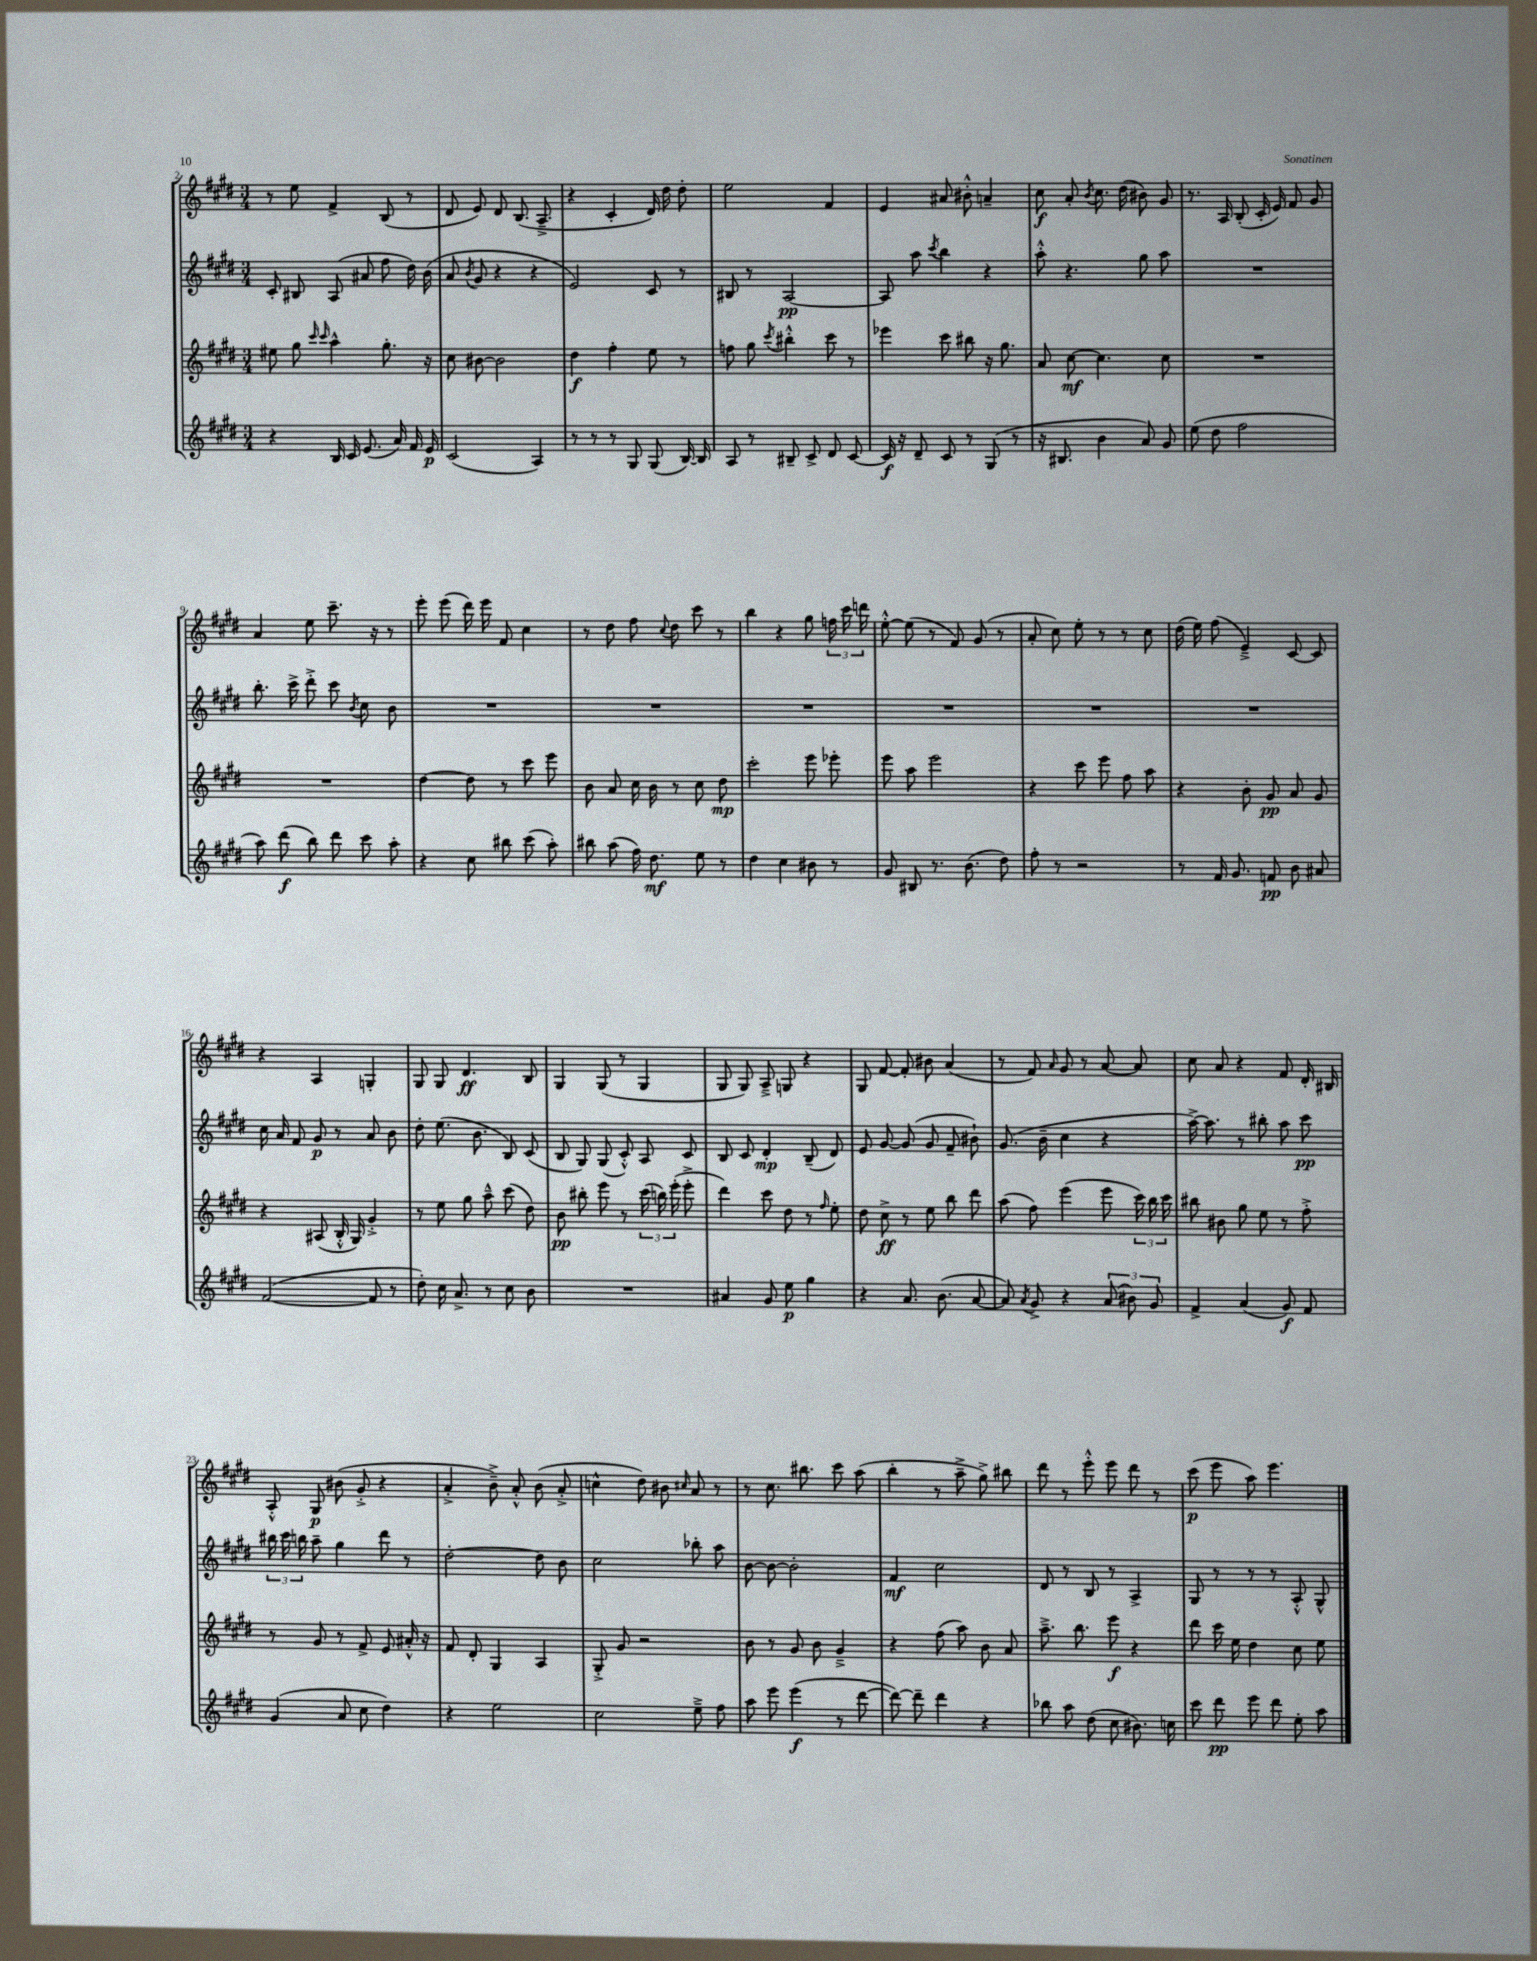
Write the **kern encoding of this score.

**kern	**dynam	**kern	**dynam	**kern	**dynam	**kern	**dynam
*part4	*part4	*part3	*part3	*part2	*part2	*part1	*part1
*staff4	*staff4	*staff3	*staff3	*staff2	*staff2	*staff1	*staff1
*clefG2	*	*clefG2	*	*clefG2	*	*clefG2	*
*k[f#c#g#d#]	*	*k[f#c#g#d#]	*	*k[f#c#g#d#]	*	*k[f#c#g#d#]	*
*M3/4	*	*M3/4	*	*M3/4	*	*M3/4	*
=2	=2	=2	=2	=2	=2	=2	=2
4r	.	8ee#X\	.	8c#'/	.	8r	.
.	.	8gg#\	.	8B#X/	.	8ee\	.
.	.	16qqccc#/	.	.	.	.	.
.	.	16qqccc#/	.	.	.	.	.
16B/	.	4aa^^\	.	(8A/	.	4f#^/	.
16c#/	.	.	.	.	.	.	.
(8.e/	.	.	.	8a#X/	.	.	.
.	.	8.gg#'\	.	8ff#\	.	(8B/	.
16a/)	.	.	.	.	.	.	.
16f#/	.	.	.	16dd#\)	.	8r	.
16e/	p	16r	.	(16b\	.	.	.
=3	=3	=3	=3	=3	=3	=3	=3
(2c#/	.	8cc#\	.	8a/	.	8d#/	.
.	.	.	.	8qb/	.	.	.
.	.	[8b#X\	.	8g#/	.	8e/)	.
.	.	2b#\]	.	4r	.	8d#/	.
.	.	.	.	.	.	(8.B/	.
4A/)	.	.	.	4r	.	.	.
.	.	.	.	.	.	8.A~^/	.
=4	=4	=4	=4	=4	=4	=4	=4
8r	.	4dd#\	f	2e/)	.	4r	.
8r	.	.	.	.	.	.	.
8r	.	4ff#'\	.	.	.	4c#'/	.
8G#/	.	.	.	.	.	.	.
(8G#/	.	8ee\	.	8c#/	.	16d#/)	.
.	.	.	.	.	.	16dd#\	.
[16B/)	.	8r	.	8r	.	8dd#'\	.
16B/]	.	.	.	.	.	.	.
=5	=5	=5	=5	=5	=5	=5	=5
8A/	.	8ffn\	.	8B#X/	.	2ee\	.
8r	.	8gg#\	.	8r	.	.	.
.	.	8qccc#/	.	.	.	.	.
8B#X~/	.	4bb#X'^^\	.	[2A/	pp	.	.
8c#^/	.	.	.	.	.	.	.
8d#/	.	8ccc#\	.	.	.	4f#/	.
[8c#/	.	8r	.	.	.	.	.
=6	=6	=6	=6	=6	=6	=6	=6
16c#/]	f	4eee-X\	.	8A/]	.	4e/	.
16r	.	.	.	.	.	.	.
8d#~/	.	.	.	8aa\	.	.	.
.	.	.	.	8qccc#/	.	.	.
8c#/	.	8ccc#\	.	4bb\	.	8a#X/	.
8r	.	8bb#X\	.	.	.	8b#X'^^\	.
(8G#/	.	16r	.	4r	.	4an~/	.
.	.	8.gg#\	.	.	.	.	.
8r	.	.	.	.	.	.	.
=7	=7	=7	=7	=7	=7	=7	=7
16r	.	8a/	.	8aa'^^\	.	8cc#\	f
8.B#X/	.	.	.	.	.	.	.
.	.	[8cc#\	mf	4.r	.	8a'/	.
.	.	.	.	.	.	8qb/	.
4b\	.	4.cc#\]	.	.	.	8.cc#\	.
.	.	.	.	.	.	(16dd#\	.
8a/)	.	.	.	8gg#\	.	8b#X\)	.
8g#/	.	8cc#\	.	8aa\	.	8g#/	.
=8	=8	=8	=8	=8	=8	=8	=8
(8ee\	.	2.r	.	2.r	.	8.r	.
8dd#\	.	.	.	.	.	.	.
.	.	.	.	.	.	16A/	.
2ff#\	.	.	.	.	.	(8B'/	.
.	.	.	.	.	.	16c#'/	.
.	.	.	.	.	.	16e/)	.
.	.	.	.	.	.	8f#/	.
.	.	.	.	.	.	8g#/	.
!!LO:LB:g=z
=9	=9	=9	=9	=9	=9	=9	=9
8aa\)	.	2.r	.	8.bb'\	.	4a/	.
(8ddd#\	f	.	.	.	.	.	.
.	.	.	.	16ccc#^\	.	.	.
8bb\)	.	.	.	8ddd#'^\	.	8ee\	.
8ddd#\	.	.	.	8ccc#\	.	8.ccc#~\	.
.	.	.	.	8qb/	.	.	.
8ccc#\	.	.	.	8cc#\	.	.	.
.	.	.	.	.	.	16r	.
8aa'\	.	.	.	8b\	.	8r	.
=10	=10	=10	=10	=10	=10	=10	=10
4r	.	[4dd#\	.	2.r	.	8eee'\	.
.	.	.	.	.	.	(8eee\	.
8cc#\	.	8dd#\]	.	.	.	16ddd#\)	.
.	.	.	.	.	.	16eee\	.
8bb#X\	.	8r	.	.	.	8f#/	.
(8ccc#\	.	8ccc#\	.	.	.	4cc#\	.
8aa'\)	.	8eee\	.	.	.	.	.
=11	=11	=11	=11	=11	=11	=11	=11
8bb#X\	.	8b\	.	2.r	.	8r	.
(8aa\	.	8a/	.	.	.	8dd#\	.
16ff#\)	.	16cc#\	.	.	.	8ff#\	.
8.dd#\	mf	16b\	.	.	.	.	.
.	.	.	.	.	.	8qqcc#/	.
.	.	8r	.	.	.	8dd#\	.
8ee\	.	8cc#\	.	.	.	8ccc#\	.
8r	.	8dd#\	mp	.	.	8r	.
=12	=12	=12	=12	=12	=12	=12	=12
4dd#\	.	2ccc#'\	.	2.r	.	4bb\	.
4cc#\	.	.	.	.	.	4r	.
8b#X\	.	8eee\	.	.	.	8gg#\	.
8r	.	8eee-X'\	.	.	.	24ffn\	.
.	.	.	.	.	.	24ccc#\	.
.	.	.	.	.	.	24dddn\	.
=13	=13	=13	=13	=13	=13	=13	=13
8g#/	.	8eee\	.	2.r	.	[8ee'^^\	.
8B#X/	.	8aa\	.	.	.	(8ee\]	.
8.r	.	2eee\	.	.	.	8r	.
.	.	.	.	.	.	8f#/)	.
(8.b\	.	.	.	.	.	.	.
.	.	.	.	.	.	(8g#/	.
8dd#\)	.	.	.	.	.	8r	.
=14	=14	=14	=14	=14	=14	=14	=14
8ff#'\	.	4r	.	2.r	.	8a'/	.
8r	.	.	.	.	.	8cc#\)	.
2r	.	8ccc#\	.	.	.	8ee'\	.
.	.	8eee\	.	.	.	8r	.
.	.	8ff#\	.	.	.	8r	.
.	.	8aa\	.	.	.	8cc#\	.
=15	=15	=15	=15	=15	=15	=15	=15
8r	.	4r	.	2.r	.	(16dd#\	.
.	.	.	.	.	.	16ee\)	.
16f#/	.	.	.	.	.	(8ff#\	.
8.g#/	.	.	.	.	.	.	.
.	.	8b'\	.	.	.	4e~^/)	.
8fn/	pp	8g#/	pp	.	.	.	.
8b\	.	8a/	.	.	.	[8c#/	.
8a#X/	.	8g#/	.	.	.	8c#/]	.
!!LO:LB:g=z
=16	=16	=16	=16	=16	=16	=16	=16
([2f#/	.	4r	.	16cc#\	.	4r	.
.	.	.	.	16a/	.	.	.
.	.	.	.	8f#/	.	.	.
.	.	(8A#X/	.	8g#/	p	4A/	.
.	.	16B'^^/	.	8r	.	.	.
.	.	16G#/)	.	.	.	.	.
8f#/]	.	4g#'^/	.	8a/	.	4Gn'/	.
8r	.	.	.	8b\	.	.	.
=17	=17	=17	=17	=17	=17	=17	=17
8dd#'\)	.	8r	.	8dd#'\	.	8G#/	.
16cc#\	.	8ee\	.	(8.ee\	.	8G#/	.
8.a^/	.	.	.	.	.	.	.
.	.	8gg#\	.	.	.	4.d#/	ff
.	.	.	.	8.b\	.	.	.
8r	.	8aa~^^\	.	.	.	.	.
8cc#\	.	(8ccc#\	.	8B/)	.	.	.
8b\	.	8dd#\)	.	(8c#/	.	8B/	.
=18	=18	=18	=18	=18	=18	=18	=18
2.r	.	8b\	pp	8B/	.	4G#/	.
.	.	8bb#X'\	.	8G#/)	.	.	.
.	.	8eee\	.	(8G#/	.	(8G#/	.
.	.	8r	.	8c#'^^/)	.	8r	.
.	.	(24ccc#\	.	8A/	.	4G#/	.
.	.	24bbn\)	.	.	.	.	.
.	.	(24eee'\	.	.	.	.	.
.	.	8eee'^\	.	8c#/	.	.	.
=19	=19	=19	=19	=19	=19	=19	=19
4a#X/	.	4ddd#\)	.	8B/	.	8G#/	.
.	.	.	.	8c#/	.	8G#/)	.
8g#/	.	8ccc#\	.	4d#'/	mp	8A~^/	.
8ee\	p	8dd#\	.	.	.	8Gn/	.
4gg#\	.	8r	.	(8B~/	.	4r	.
.	.	16qqff#/	.	.	.	.	.
.	.	8ee'\	.	8d#/)	.	.	.
=20	=20	=20	=20	=20	=20	=20	=20
4r	.	8dd#\	.	8e/	.	8G#/	.
.	.	8cc#^\	ff	[8g#/	.	[8f#/	.
8.a/	.	8r	.	(8g#/]	.	8f#'/]	.
.	.	8ee\	.	8g#/	.	8b#X\	.
(8.b\	.	.	.	.	.	.	.
.	.	8bb\	.	8f#~/	.	(4a/	.
[8a/	.	8ddd#\	.	8b#X`\)	.	.	.
=21	=21	=21	=21	=21	=21	=21	=21
8a/])	.	(8aa\	.	(8.g#/	.	8r	.
8qa/	.	.	.	.	.	.	.
8g#^/	.	8ff#\)	.	.	.	8f#/)	.
.	.	.	.	16b~\	.	.	.
.	.	.	.	.	.	16qqa/	.
4r	.	(4eee\	.	4cc#\	.	8g#/	.
.	.	.	.	.	.	8r	.
(12a/	.	8eee\	.	4r	.	[8a/	.
12b#X\)	.	.	.	.	.	.	.
.	.	24ccc#\)	.	.	.	8a/]	.
12g#/	.	24bb\	.	.	.	.	.
.	.	24ccc#\	.	.	.	.	.
=22	=22	=22	=22	=22	=22	=22	=22
4f#^/	.	8bb#X\	.	[16aa^\)	.	8cc#\	.
.	.	.	.	8.aa\]	.	.	.
.	.	8b#X\	.	.	.	8a/	.
(4a/	.	8gg#\	.	8r	.	4r	.
.	.	8ee\	.	8bb#X'\	.	.	.
8g#/)	f	8r	.	8aa\	.	8f#/	.
8f#/	.	8ff#'^\	.	8ccc#\	pp	16d#'/	.
.	.	.	.	.	.	16B#X/	.
!!LO:LB:g=z
=23	=23	=23	=23	=23	=23	=23	=23
(4g#/	.	8r	.	24bb#X\	.	8A'^^/	.
.	.	.	.	24ccc#\	.	.	.
.	.	.	.	24bbn\	.	.	.
.	.	8g#/	.	8aa~\	.	8G#/	p
8a/	.	8r	.	4gg#\	.	(8b#X\	.
8cc#\	.	8f#^/	.	.	.	8g#'^/	.
4dd#\)	.	8e/	.	8ddd#\	.	4r	.
.	.	16a#X'^^/	.	8r	.	.	.
.	.	16r	.	.	.	.	.
=24	=24	=24	=24	=24	=24	=24	=24
4r	.	8f#/	.	[2dd#'\	.	4a'^/	.
.	.	8d#'/	.	.	.	.	.
2ee\	.	4G#/	.	.	.	8b~^\)	.
.	.	.	.	.	.	8a'^^/	.
.	.	4A/	.	8dd#\]	.	(8b\	.
.	.	.	.	8b\	.	8a'^/	.
=25	=25	=25	=25	=25	=25	=25	=25
2cc#\	.	8G#'^/	.	2cc#\	.	4ccn^^\	.
.	.	8g#/	.	.	.	.	.
.	.	2r	.	.	.	8dd#\)	.
.	.	.	.	.	.	8b#X\	.
.	.	.	.	.	.	16qqcc#X/	.
8ee~^\	.	.	.	8bb-X'\	.	8a/	.
8ff#\	.	.	.	8aa\	.	8r	.
=26	=26	=26	=26	=26	=26	=26	=26
8aa\	.	8b\	.	[8b\	.	8r	.
8eee\	.	8r	.	8b\_	.	8.cc#\	.
(4eee\	f	8g#/	.	2b'\]	.	.	.
.	.	.	.	.	.	8.bb#X\	.
.	.	8b\	.	.	.	.	.
8r	.	4g#~^/	.	.	.	8ccc#\	.
[8ddd#\	.	.	.	.	.	(8aa\	.
=27	=27	=27	=27	=27	=27	=27	=27
8ddd#\_)	.	4r	.	4f#/	mf	4bb'\	.
8ddd#~\]	.	.	.	.	.	.	.
4ddd#\	.	(8ff#\	.	2cc#\	.	8r	.
.	.	8aa\)	.	.	.	8aa~^\	.
4r	.	8b\	.	.	.	8gg#^\)	.
.	.	8a/	.	.	.	8bb#X\	.
=28	=28	=28	=28	=28	=28	=28	=28
8bb-X\	.	8.aa~^\	.	8d#/	.	8ddd#\	.
8aa\	.	.	.	8r	.	8r	.
.	.	8.bb\	.	.	.	.	.
(8dd#\	.	.	.	8B/	.	8eee'^^\	.
8cc#\	.	8eee\	f	8r	.	8eee\	.
8.b#X\)	.	4r	.	4A^/	.	8ddd#\	.
.	.	.	.	.	.	8r	.
16ccn\	.	.	.	.	.	.	.
=29	=29	=29	=29	=29	=29	=29	=29
8ccc#\	.	8ddd#\	.	8G#/	.	(8ccc#\	p
8ddd#\	pp	16ccc#\	.	8r	.	8eee\	.
.	.	16ee\	.	.	.	.	.
8eee\	.	4dd#\	.	8r	.	8aa\)	.
8ddd#\	.	.	.	8r	.	4.eee\	.
8ee'\	.	8cc#\	.	8A'^^/	.	.	.
8aa\	.	8ee\	.	8G#^^/	.	.	.
==	==	==	==	==	==	==	==
*-	*-	*-	*-	*-	*-	*-	*-
